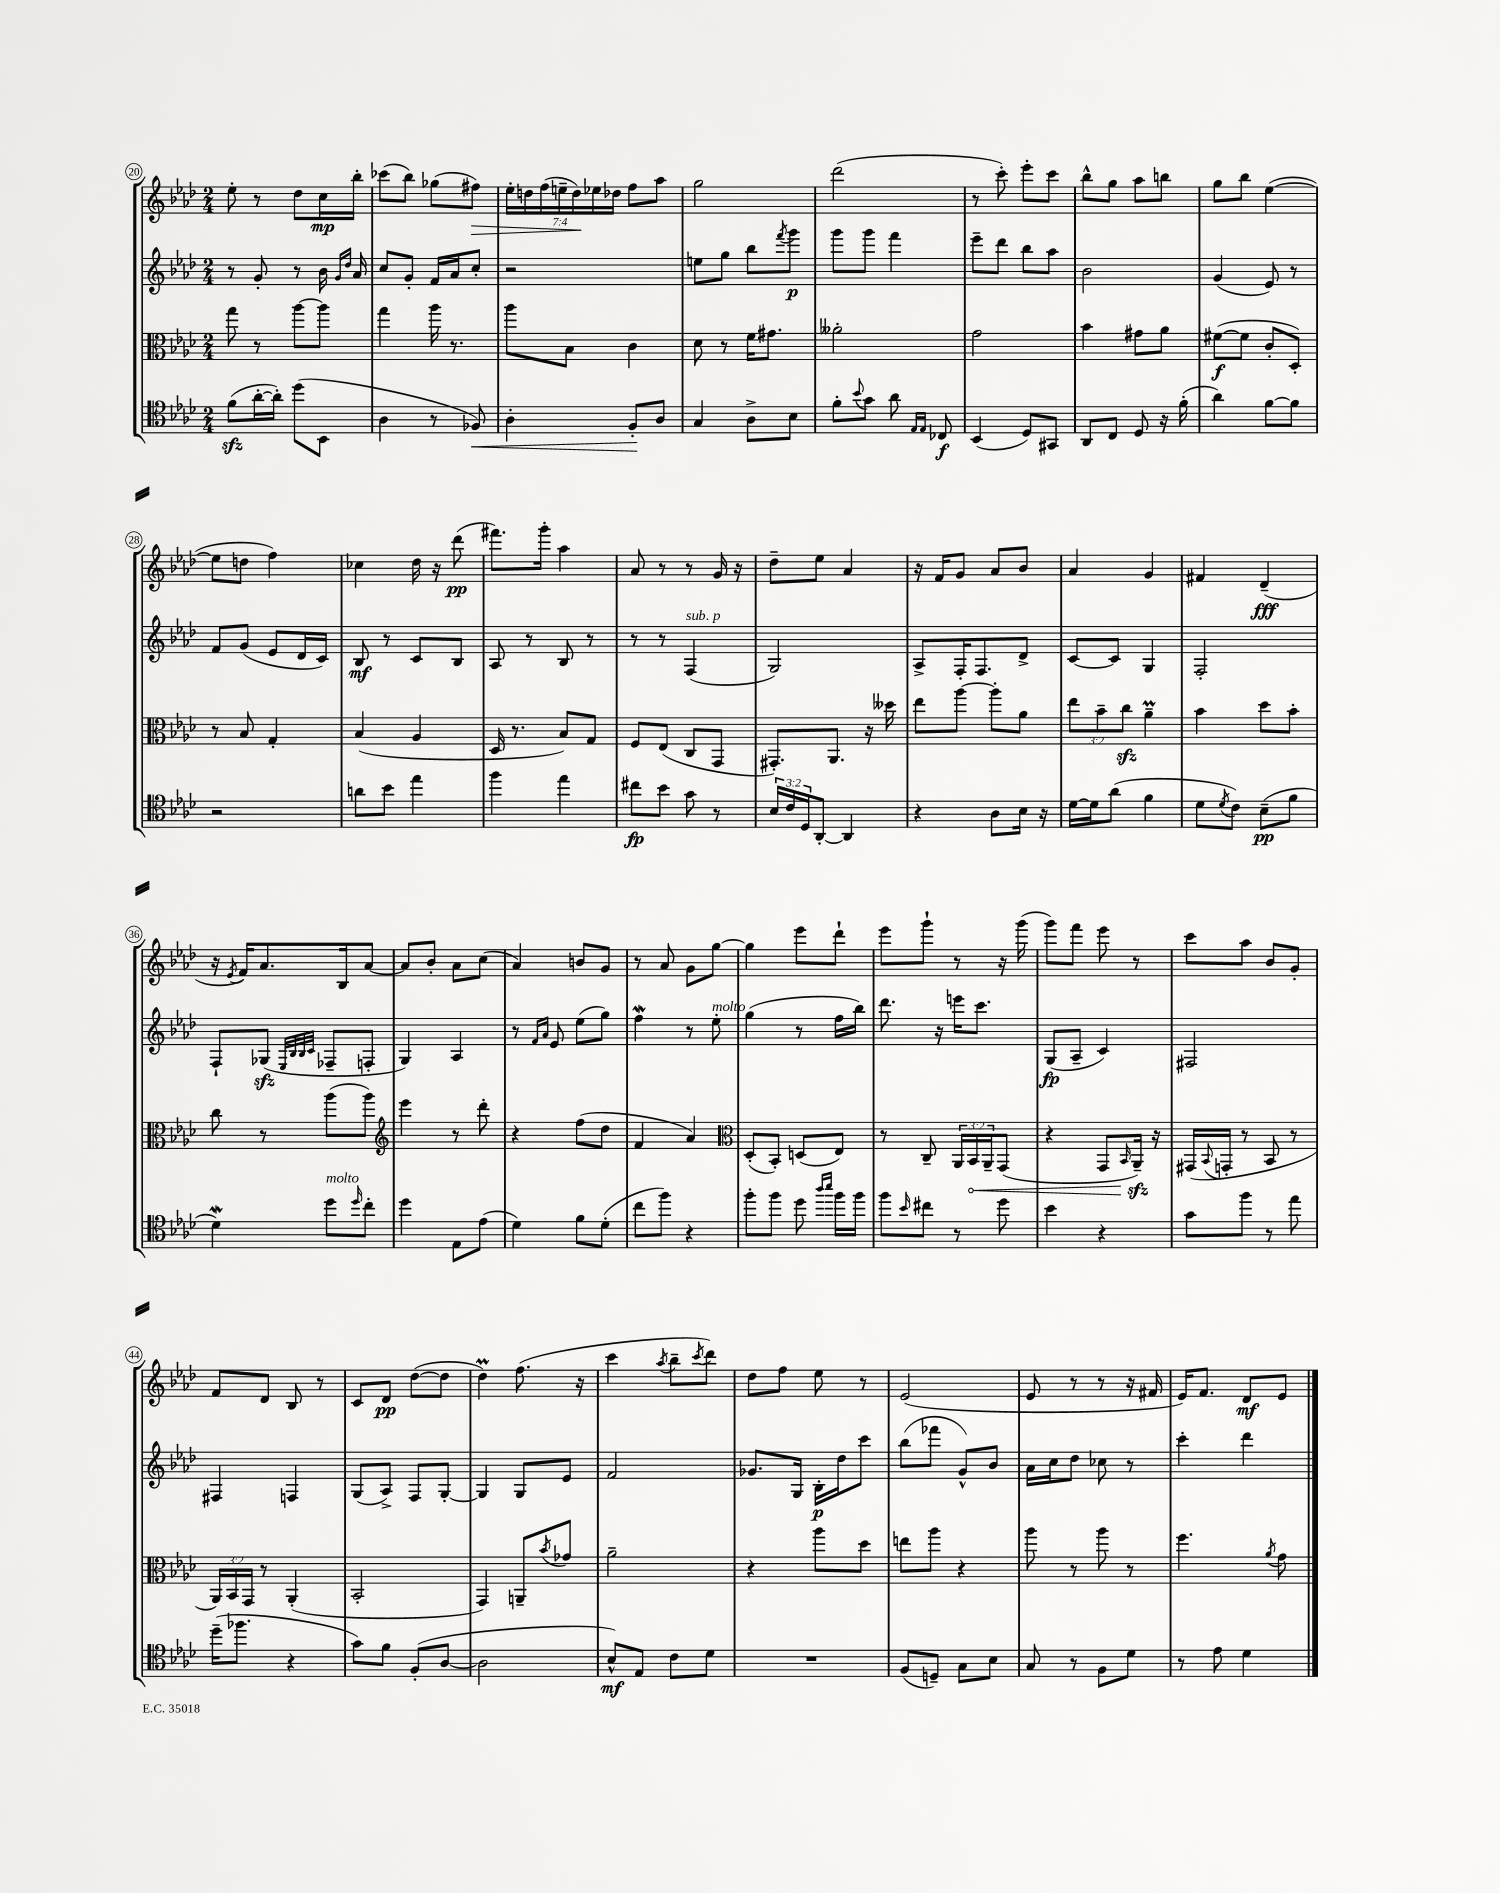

**kern	**kern	**kern	**kern
*staff4	*staff3	*staff2	*staff1
*clefC4	*clefC3	*clefG2	*clefG2
*k[b-e-a-d-]	*k[b-e-a-d-]	*k[b-e-a-d-]	*k[b-e-a-d-]
*M2/4	*M2/4	*M2/4	*M2/4
(8f	8gg	8r	8ee-'
[16a-'	8r	8g'	8r
16a-'])	.	.	.
(8dd-	[8aa-	8r	8dd-
8BB-	8aa-]	16b-	16cc
.	.	16qqg	.
.	.	16qqdd-	.
.	.	16a-	16bb-'
=	=	=	=
4A-	4gg	8cc	(8ccc-
.	.	8g'	8bb-)
8r	16aa-	16f	(8gg-
.	8.r	16a-	.
8F-)	.	8cc'	8ff#)
=	=	=	=
4A-'	8aa-	2r	28ee-'
.	.	.	28dd
.	.	.	(28ff
.	.	.	28ee~
.	8B-	.	.
.	.	.	28dd)
.	.	.	28ee-
.	.	.	28dd-
8F'	4c	.	8ff
8A-	.	.	8aa-
=	=	=	=
4G	8d-	8ee	2gg
.	8r	8gg	.
8A-^	16f	8bb-	.
.	8.g#	.	.
.	.	8qfff	.
8B-	.	8ggg	.
=	=	=	=
8f'	2a--'	8ggg	(2ddd-
8qqb-	.	.	.
8g	.	8ggg	.
8a-	.	4fff	.
16qqE-	.	.	.
16qqE-	.	.	.
8C-	.	.	.
=	=	=	=
(4BB-	2g	8eee-~	8r
.	.	8ddd-	8ccc')
8D-)	.	8bb-	8eee-'
8GG#	.	8aa-	8ccc
=	=	=	=
8AA-	4b-	2b-	8bb-^^
8C	.	.	8gg
8D-	8g#	.	8aa-
16r	8a-	.	8bb
(16f'	.	.	.
=	=	=	=
4a-)	([8f#	(4g	8gg
.	8f#]	.	8bb-
[8f	8c'	8e-)	([4ee-
8f]	8D-')	8r	.
=	=	=	=
2r	8r	8f	8ee-]
.	8B-	(8g	8dd
.	4G'	8e-	4ff)
.	.	16d-	.
.	.	16c)	.
=	=	=	=
8a	(4B-	8B-	4cc-
8b-	.	8r	.
4ee-	4A-	8c	16dd-
.	.	.	16r
.	.	8B-	(8ddd-
=	=	=	=
4ff	16D-	8A-	8.fff#)
.	8.r	.	.
.	.	8r	.
.	.	.	16ggg'
4ee-	8B-)	8B-	4aa-
.	8G	8r	.
=	=	=	=
8cc#	8F	8r	8a-
8b-	(8E-	8r	8r
8g	8C	(4F	8r
8r	8GG	.	16g
.	.	.	16r
=	=	=	=
24B-	8.GG#')	2G)	8dd-~
24c	.	.	.
24D-	.	.	.
[8AA-'	.	.	8ee-
.	8.AA-	.	.
4AA-]	.	.	4a-
.	16r	.	.
.	16dd--	.	.
=	=	=	=
4r	8ee-	8A-^	16r
.	.	.	16f
.	[8aa-	16F'	8g
.	.	8.F	.
8A-	8aa-']	.	8a-
16B-	8a-	8d-^	8b-
16r	.	.	.
=	=	=	=
[16d-	12ee-	[8c	4a-
16d-]	.	.	.
.	12b-~	.	.
(8a-	.	8c]	.
.	12cc	.	.
4f	4a-~	4G	4g
=	=	=	=
8d-	4b-	2F'	4f#
8qd-	.	.	.
8c)	.	.	.
(8B-~	8dd-	.	(4d-~
8f	8b-'	.	.
=	=	=	=
4d-)	8cc	8F`	16r
.	.	.	8qe-
.	.	.	16f)
.	8r	(8G-	8.a-
.	.	32qqE-	.
.	.	32qqB-	.
.	.	32qqB-	.
.	.	32qqc	.
8dd-	(8aa-	8F-~	.
.	.	.	16B-
16qqdd-	.	.	.
8cc'	8aa-)	8F'	[8a-
=	=	=	=
*	*clefG2	*	*
4dd-	4eee-	4G)	8a-]
.	.	.	8b-'
8E-	8r	4A-	8a-
(8e-	8ddd-'	.	(8cc
=	=	=	=
4d-)	4r	8r	4a-)
.	.	16qqf	.
.	.	16qqa-	.
.	.	8e-	.
8f	(8ff	(8ee-	8b
(8d-'	8dd-	8gg)	8g
=	=	=	=
8cc	4f	4ff	8r
8ff)	.	.	8a-
4r	4a-)	8r	8g
.	.	8ee-'	[8gg
=	=	=	=
*	*clefC3	*	*
8ff'	(8D-'	(4gg	4gg]
8ff	8BB-')	.	.
8dd-	(8D	8r	8eee-
16qqaa-	.	.	.
16qqbb-	.	.	.
16ff	8E-)	16ff	8ddd-`
16ff	.	16bb-)	.
=	=	=	=
8ff	8r	8.ddd-	8eee-
16qqb-	.	.	.
8cc#	8C~	.	8ggg`
.	.	16r	.
8r	24AA-	16eee	8r
.	24BB-	.	.
.	.	8.ccc	.
.	24AA-~	.	.
8dd-	(8GG	.	16r
.	.	.	(16ggg
=	=	=	=
4b-	4r	(8G	8ggg)
.	.	8A-~	8fff
4r	8GG	4c)	8eee-
.	16qqBB-	.	.
.	16AA-~)	.	8r
.	16r	.	.
=	=	=	=
8g	(16GG#	2F#	8ccc
.	8qqBB-	.	.
.	16GG'	.	.
8ff	8r	.	8aa-
8r	8BB-	.	8b-
8ee-	8r	.	8g'
=	=	=	=
(16dd-~	24AA-)	4F#	8f
.	24BB-	.	.
8.ff-	.	.	.
.	24GG	.	.
.	8r	.	8d-
4r	(4AA-'	4F	8B-
.	.	.	8r
=	=	=	=
8g)	2BB-'	(8G	8c
8f	.	8A-^)	8d-
(8F'	.	8F	([8dd-
[8A-	.	[8G'	8dd-]
=	=	=	=
2A-]	4GG)	4G]	4dd-)
.	8AA~	8G	(8.ff
.	8qb-	.	.
.	8g-	8e-	.
.	.	.	16r
=	=	=	=
8B-^^)	2a-~	2f	4ccc
8E-	.	.	.
.	.	.	8qaa-
8c	.	.	8bb-~
.	.	.	8qccc
8d-	.	.	8ddd-)
=	=	=	=
2r	4r	8.g-	8dd-
.	.	.	8ff
.	.	16G	.
.	8aa-	16B-'	8ee-
.	.	16dd-	.
.	8dd-	8ccc	8r
=	=	=	=
(8F	8ee	(8bb-	(2e-
8D~)	8aa-	8fff-	.
8G	4r	8g^^)	.
8B-	.	8b-	.
=	=	=	=
8G	8aa-	16a-	8e-
.	.	16cc	.
8r	8r	8dd-	8r
8F	8aa-	8cc-	8r
8d-	8r	8r	16r
.	.	.	16f#
=	=	=	=
8r	4.ff	4ccc'	16e-)
.	.	.	8.f
8e-	.	.	.
4d-	.	4ddd-	8d-
.	8qa-	.	.
.	8g	.	8e-
==	==	==	==
*-	*-	*-	*-
